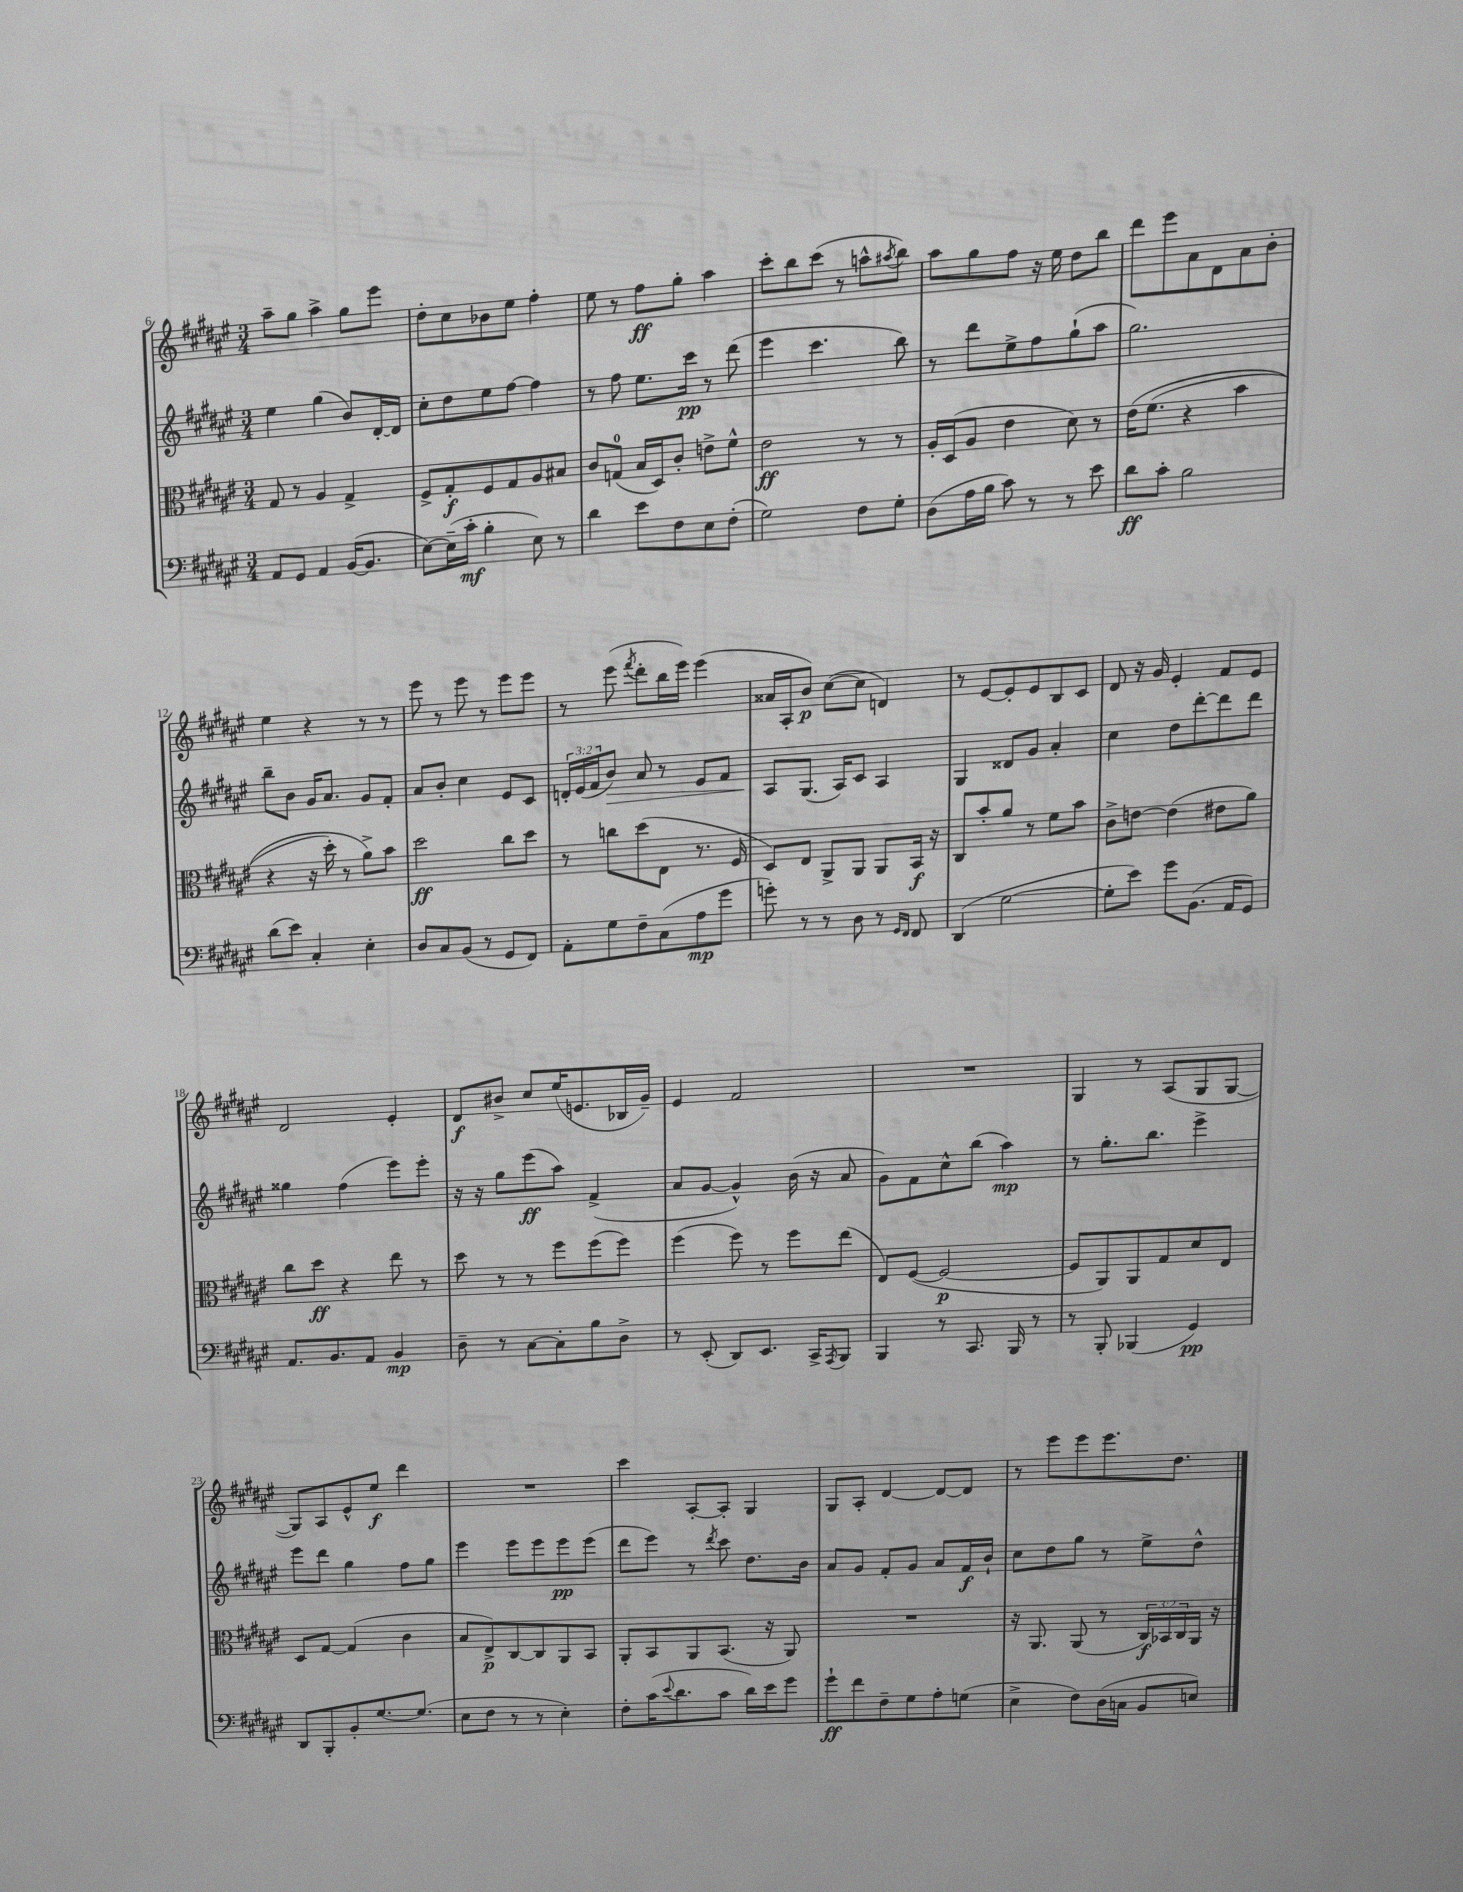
<<
\new StaffGroup <<
\new Staff = "s0" {
    \clef treble \key fis \major \numericTimeSignature \time 3/4
    ais''8-- gis''8 ais''4-> gis''8 eis'''8 |
    dis''8-. cis''8 bes'8 eis''8 fis''4-. |
    eis''8 r8 fis''8\ff gis''8-. ais''4 |
    cis'''8-. b''8 cis'''8( r8 a''8-^ \acciaccatura { ais''8 } b''8) |
    ais''8 gis''8 fis''8 r16 eis''16 dis''8 b''8 |
    dis'''8 eis'''8 ais'8 dis'8 ais'8 b'8-. |
    eis''4 r4 r8 r8 |
    eis'''8 r8 eis'''8 r8 eis'''8 eis'''8 |
    r8 eis'''8( \acciaccatura { fis'''8 } dis'''8-. b''16 eis'''16) eis'''4( |
    aisis'16 ais16-. b'8\p) cis''8~( cis''8 d'4) |
    r8 eis'8~ eis'8-. eis'8 b8 cis'8 |
    dis'8 r16 gis'16 eis'4-. fis'8 eis'8 |
    dis'2 eis'4-. |
    dis'8\f bis'8-> cis''8 eis''16( e'8. bes16 gis'16--) |
    eis'4 fis'2 |
    R2. |
    gis4 r8 ais8( gis8 gis8~ |
    gis8) ais8 eis'8-^ eis''8\f dis'''4 |
    R2. |
    cis'''4 ais8~-. ais8-. gis4 |
    gis8 ais8-. dis'4~ dis'8~ dis'8 |
    r8 eis'''8 eis'''8 eis'''8. dis''8. \bar "|." |
}
\new Staff = "s1" {
    \clef treble \key fis \major \numericTimeSignature \time 3/4 \override Staff.TupletNumber.text = #tuplet-number::calc-fraction-text
    eis''4 gis''4( b'8) dis'16~-. dis'16 |
    cis''8-. dis''8 eis''8 fis''8~ fis''4 |
    r8 fis''8 eis''8. cis'''16\pp r8 dis'''8( |
    eis'''4 cis'''4. b''8) |
    r8 dis'''8 eis''8-> fis''8 gis''8-!( ais''8 |
    gis''2.) |
    b''8-- b'8 gis'16 ais'8. gis'8 fis'8-. |
    ais'8 b'8-. cis''4 eis'8 cis'8 |
    \tuplet 3/2 { d'16-. eis'16( fis'16 } b'8\>) ais'8 r8 eis'8 fis'8 |
    ais8\! gis8.( ais16) cis'8 ais4 |
    gis4 disis'8 gis'8 ais'4-. |
    cis''4 dis''8 dis'''8~-. dis'''8 dis'''8 |
    gisis''4 fis''4( eis'''8) eis'''8-. |
    r16 r16 gis''8 eis'''8\ff( ais''8) fis'4->( |
    ais'8 gis'8~ gis'4-^) b'16( r16 ais'8 |
    gis'8) fis'8 cis''8-^ b''8( ais''4\mp) |
    r8 gis''8.-. b''8. eis'''4-> |
    eis'''8 dis'''8 gis''4 fis''8 gis''8 |
    eis'''4 eis'''8 eis'''8 eis'''8\pp eis'''8( |
    dis'''8 eis'''8) r8 \acciaccatura { dis'''8 } cis'''8 dis''8. b'16 |
    ais'8 gis'8 fis'8-. gis'8 ais'8 fis'16\f b'16-! |
    cis''8 dis''8 gis''8 r8 eis''8-> dis''8-^ \bar "|." |
}
\new Staff = "s2" {
    \clef alto \key fis \major \numericTimeSignature \time 3/4 \override Staff.TupletNumber.text = #tuplet-number::calc-fraction-text
    gis8 r8 ais4 gis4-> |
    fis8-> gis8-.\f fis8 gis8 ais8 bis8 |
    cis'8 g8-0( b16 dis16) cis'8-. e'8-> fis'8-^ |
    eis'2\ff r8 r8 |
    ais16-. dis16( ais8 eis'4 dis'8) r8 |
    eis'16\( fis'8.( r4 b'4 |
    r4 r16 dis''16-.) r8 ais'8->\) b'8 |
    dis''2\ff cis''8 dis''8 |
    r8 c''8 dis''8( eis8 r8. fis16 |
    dis8) eis8 ais,8-> ais,8 ais,8 b,16\f r16 |
    cis8 b'8-. ais'8 r8 fis'8 b'8 |
    cis'8-> e'8~ e'4( eis'8 ais'8) |
    cis''8 dis''8\ff r4 eis''8 r8 |
    dis''8 r8 r8 fis''8 fis''8( fis''8) |
    fis''4( fis''8) r8 fis''8 eis''8( |
    eis8) fis8~( fis2~\p |
    fis8 ais,8) ais,8 gis8 dis'8 eis8 |
    dis8 gis8~ gis4( cis'4 |
    b8 eis8->\p) cis8~ cis8 ais,8 b,8 |
    ais,8-. b,8 ais,8 b,8.( r16 ais,8) |
    R2. |
    r16 ais,8. ais,8( r8 \tuplet 3/2 { cis16\f) bes,16 cis16 } ais,16 r16 \bar "|." |
}
\new Staff = "s3" {
    \clef bass \key fis \major \numericTimeSignature \time 3/4
    ais,8 gis,8 ais,4 b,16~( b,8. |
    eis8~) eis16--( cis'16-.\mf b4-. eis8) r8 |
    dis'4 eis'8 fis8 eis8 fis8-.( |
    gis2) fis8 gis8-. |
    dis8( ais16 b16 cis'8) r8 r8 eis'8 |
    dis'8\ff cis'8-. b2 |
    dis'8( eis'8) cis4-. eis4-. |
    dis8 cis8 b,8( r8 gis,8 fis,8) |
    ais,8-. gis8 fis8-- cis8( ais8\mp gis'8 |
    g'8-.) r8 r8 dis8 r8 \grace { gis,16 fis,16 } fis,8 |
    dis,4( gis2~ |
    gis8-. eis'8) gis'8 b,8.( ais,16 gis,8) |
    ais,8. b,8. ais,8 b,4\mp |
    dis8-- r8 cis8~ cis8-. b8 dis8-> |
    r8 eis,8-.( dis,8) eis,8. cis,16-> \acciaccatura { ais,,8 } b,,8 |
    b,,4 r8 cis,8. b,,16 r8 |
    r8 b,,8-. bes,,4( gis,4\pp) |
    dis,8 b,,8-. b,8-. gis8.~ gis8.( |
    eis8 fis8 r8 r8 eis4-.) |
    fis8-. cis'16( \appoggiatura { eis'8 } dis'8. cis'8 dis'16) eis'16 gis'8 |
    gis'8-!\ff fis'8 fis8-- gis8 ais8-. g8( |
    eis4-> fis8) dis16( c16 b,8 e8) \bar "|." |
}
>>
>>
\layout { \context { \Score currentBarNumber = #6 } }
